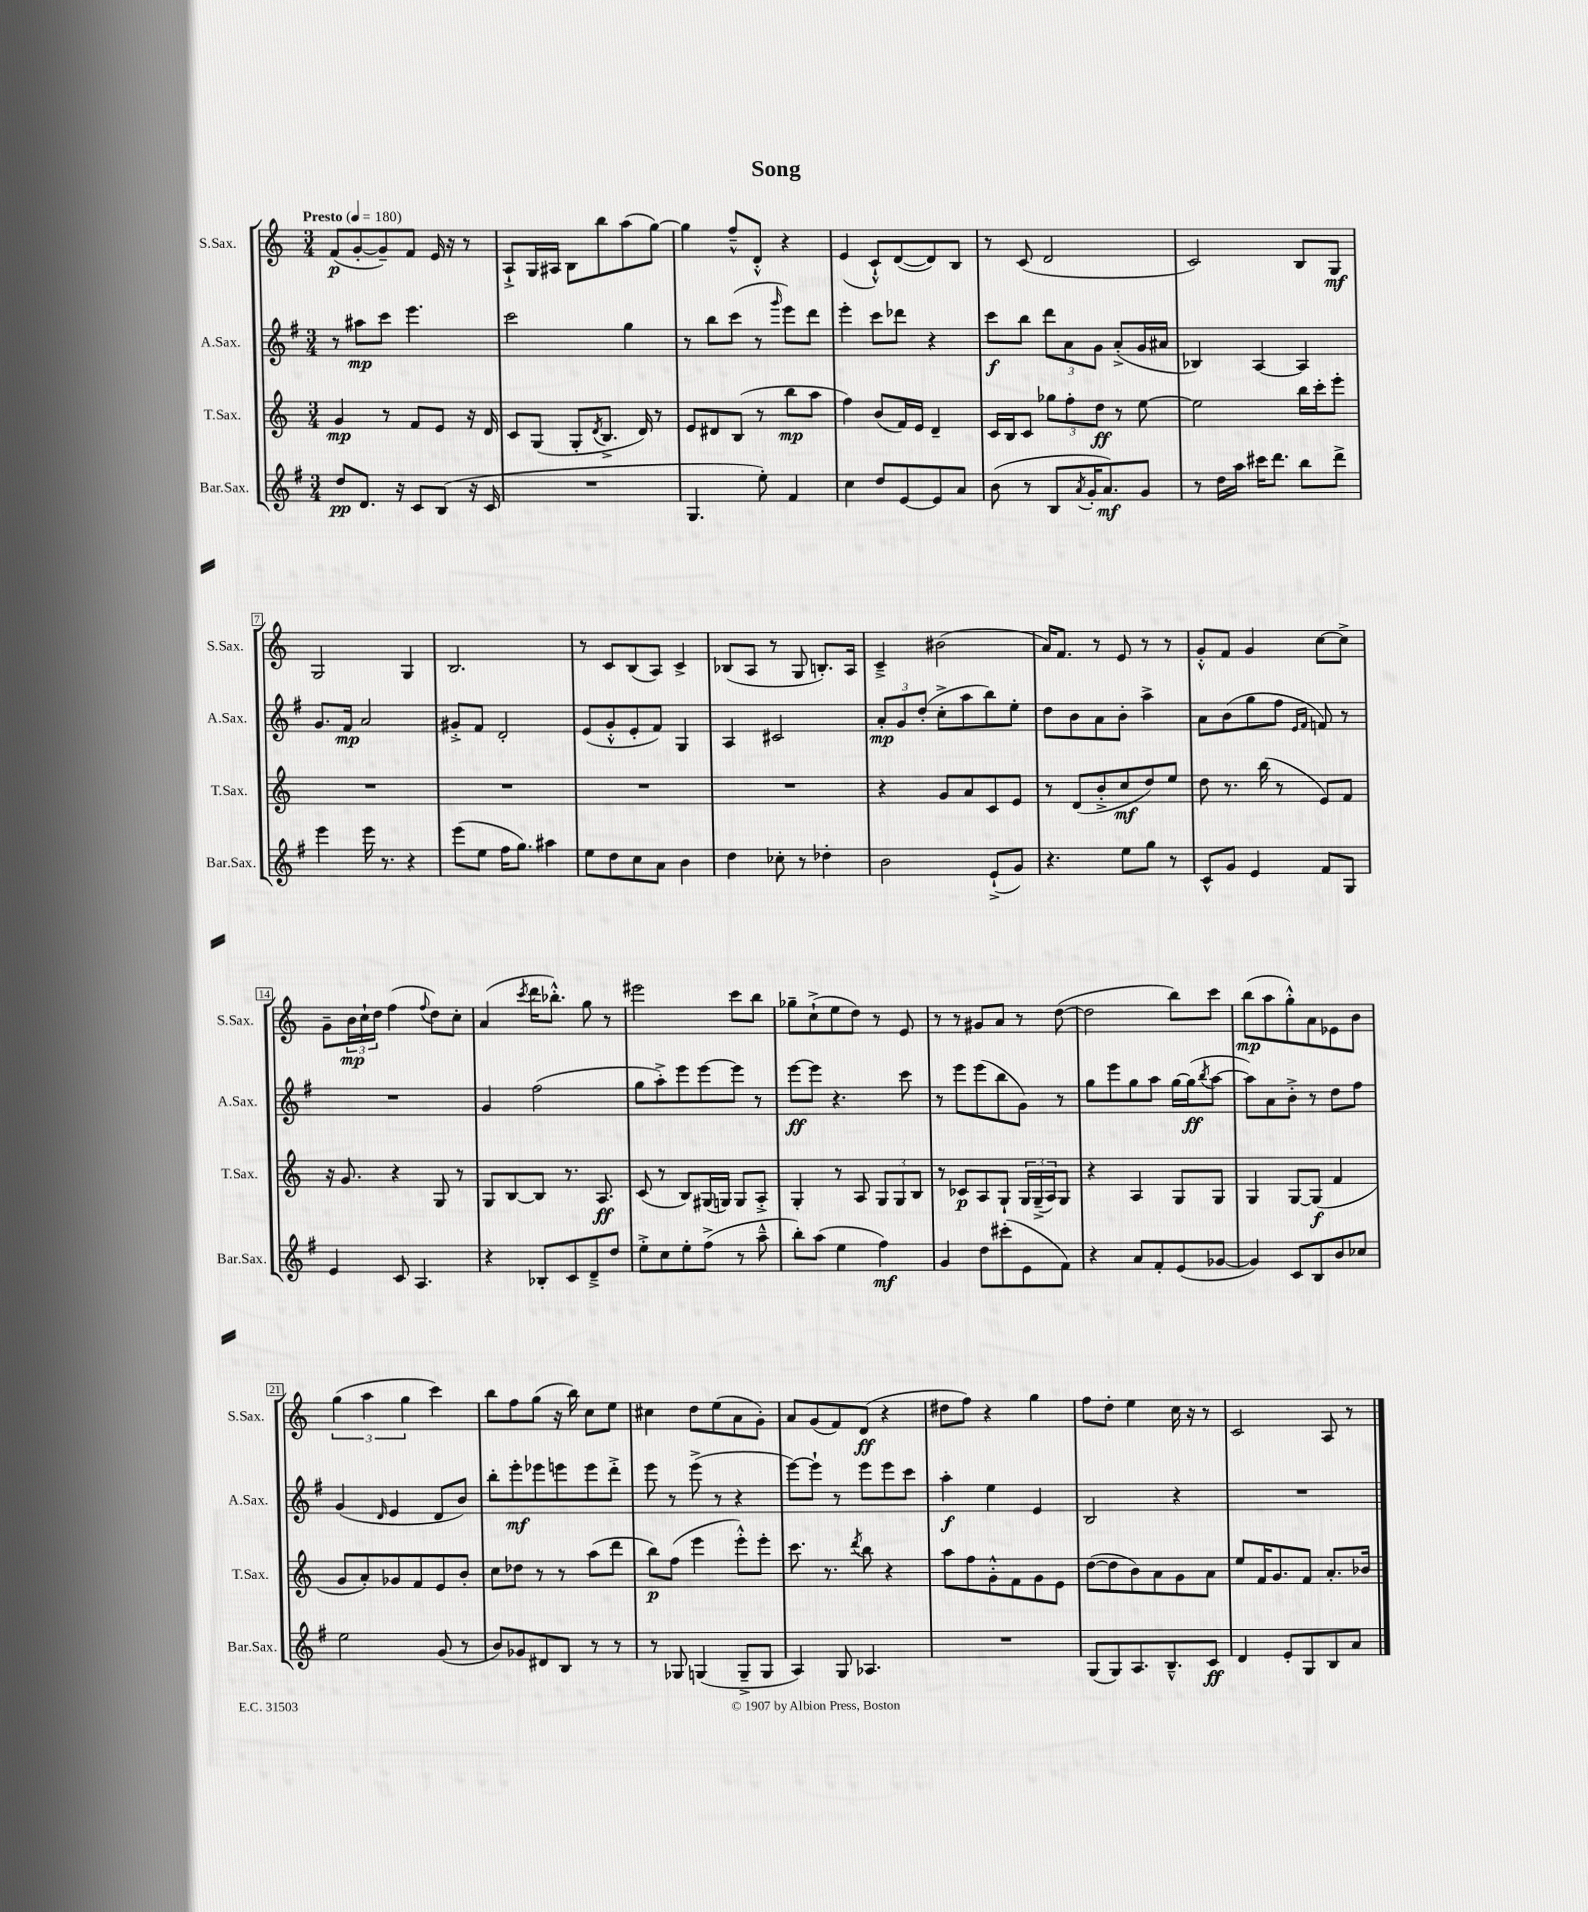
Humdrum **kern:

**kern	**kern	**kern	**kern
*staff4	*staff3	*staff2	*staff1
*clefG2	*clefG2	*clefG2	*clefG2
*k[f#]	*k[]	*k[f#]	*k[]
*M3/4	*M3/4	*M3/4	*M3/4
*MM180	*MM180	*MM180	*MM180
8dd	4g	8r	(8f
8.d	.	8aa#	[8g'
.	8r	8ccc	8g~])
16r	.	.	.
8c	8f	4.eee	8f
(8B	8e	.	16e
.	.	.	16r
16r	16r	.	8r
16c	16d	.	.
=	=	=	=
2.r	8c	2ccc	8A`^
.	(8G	.	16G
.	.	.	16A#
.	8G'	.	8B
.	8qd	.	.
.	8.B^	.	8bb
.	.	4gg	(8aa
.	16d)	.	.
.	8r	.	[8gg)
=	=	=	=
4.G	8e	8r	4gg]
.	8d#	8bb	.
.	(8B	(8ccc	8ff~^^
8ee')	8r	8r	8d'^^
.	.	16qqggg	.
4f#	8bb	8eee)	4r
.	8aa	8ddd	.
=	=	=	=
4cc	4ff)	4eee'	(4e
8dd	(8b	8ccc	8c`^^)
[8e	16f)	8ddd-	([8d
.	16e	.	.
8e]	4d~	4r	8d])
8a	.	.	8B
=	=	=	=
(8b	16c	8ccc	8r
.	16B	.	.
8r	8c	8bb	(8c
8B	12gg-	12ddd	2d
.	12ff'	12a	.
8qa	.	.	.
16g'	.	.	.
.	12dd	12g	.
8.a)	.	.	.
.	8r	(8a'^	.
8g	[8ee	16g	.
.	.	16a#	.
=	=	=	=
8r	2ee]	4B-)	2c)
16dd	.	.	.
16aa	.	.	.
16ccc#	.	[4A	.
8.ddd	.	.	.
8bb	16bb	4A]	8B
.	16ccc'	.	.
8ddd^	8eee'	.	8G
=	=	=	=
4eee	2.r	8.g	2G
.	.	16f#	.
16eee	.	2a	.
8.r	.	.	.
4r	.	.	4G
=	=	=	=
(8eee	2.r	8g#'^	2.B
8ee	.	8f#	.
16ff#	.	2d'	.
8.gg)	.	.	.
4aa#	.	.	.
=	=	=	=
8ee	2.r	(8e	8r
8dd	.	8g'^^	8c
8cc	.	8e'	(8B
8a	.	8f#)	8A)
4b	.	4G	4c^
=	=	=	=
4dd	2.r	4A	(8B-
.	.	.	8A
8cc-'	.	2c#	8r
8r	.	.	8G
4dd-'	.	.	8.B')
.	.	.	16A
=	=	=	=
2b	4r	12a'	4c~^
.	.	12g	.
.	.	(12dd'	.
.	8g	8cc'^	(2b#
.	8a	8aa	.
(8e`^	8c	8bb)	.
8g)	8e	8ee'	.
=	=	=	=
4.r	8r	8dd	16a)
.	.	.	8.f
.	(8d	8b	.
.	8b'^	8a	8r
8ee	8cc	8b'	8e
8gg	8dd)	4aa^	8r
8r	8ee	.	8r
=	=	=	=
8c^^	8dd	8a	8g'^^
8g	8.r	(8b	8f
4e	.	8gg	4g
.	(16bb	.	.
.	8r	8ff#	.
.	.	16qqe	.
.	.	16qqf#	.
8f#	8e)	8f)	[8cc
8G	8f	8r	8cc^]
=	=	=	=
4e	16r	2.r	8g~
.	8.g	.	.
.	.	.	24b
.	.	.	24cc`
.	.	.	24dd
8c	4r	.	(4ff
4.A	.	.	.
.	.	.	8qqff
.	8G	.	8dd)
.	8r	.	8cc'
=	=	=	=
4r	8G	4g	(4a
.	[8B	.	.
.	.	.	8qccc
8B-'	8B]	(2ff#	16ddd
.	.	.	8.bb-'^^)
8c	8.r	.	.
8d~^	.	.	8gg
.	8.A	.	.
8dd	.	.	8r
=	=	=	=
8ee'^	(8c	8gg	2eee#
8cc	8r	8aa'^)	.
8ee'	8B)	8eee	.
(8ff#^	(16G#	[8eee	.
.	16G)	.	.
8r	8G	8eee]	8ccc
8aa~^^	8A'^	8r	8bb
=	=	=	=
8bb')	4G'	[8eee	8gg-~
(8aa	.	8eee]	(8cc`^
4ee	8r	4.r	8ee
.	8A	.	8dd)
4ff#)	12G	.	8r
.	12G	.	.
.	.	8ccc	8e
.	12B	.	.
=	=	=	=
4g	8r	8r	8r
.	8c-	8eee	8r
8dd	8A	(8eee	8g#
(8ccc#'	8G`	8bb	8a
8e	24G	8g)	8r
.	(24G~^	.	.
.	24A)	.	.
8f#)	8G	8r	([8dd
=	=	=	=
4r	4r	8gg	2dd]
.	.	8eee	.
8a	4A	8gg	.
8f#'	.	8aa	.
(8e	8G	[16gg	8bb)
.	.	(16gg]	.
.	.	8qbb	.
[8g-	8G	[8aa	8ccc
=	=	=	=
4g-])	4G	8aa])	(8bb
.	.	8a	8aa
8c	[8G	8b'^	8gg'^^)
8B	(8G]	8r	8a
8b	4f	8dd	8e-
8cc-	.	8ff#	8b
=	=	=	=
2ee	8g	(4g	(6gg
.	8a')	.	.
.	.	.	6aa
.	.	16qqd	.
.	8g-	4e	.
.	.	.	6gg
.	8f	.	.
(8g	8e	8d	4ccc)
8r	8b'	8b)	.
=	=	=	=
8b)	8cc	8bb'	8bb
8g-	8dd-	8eee'	8ff
8d#	8r	8eee-	(8gg
8B	8r	8eee	16r
.	.	.	16bb)
8r	(8aa	8eee	8cc
8r	8ddd	8ddd'^	8ee
=	=	=	=
8r	8bb)	8eee	4cc#
8G-	(8ff	8r	.
(4G	4eee	(8eee^	8dd
.	.	8r	(8ee
8G~^	8eee'^^)	4r	8a
8G	8eee'	.	8g')
=	=	=	=
4A)	8.ccc	[8eee)	8a
.	.	8eee`]	(8g
.	8.r	.	.
8G	.	8r	8f)
.	8qddd	.	.
4.A-	8bb	8eee	(8d
.	4r	8eee	4r
.	.	8ccc	.
=	=	=	=
2.r	8aa	4aa'	8dd#
.	8ff	.	8ff)
.	8g'^^	4ee	4r
.	8f	.	.
.	8g	4e	4gg
.	8e	.	.
=	=	=	=
(8G	([8dd	2B	8ff
8G)	8dd]	.	8dd'
8.A	8b)	.	4ee
.	8a	.	.
8.B~^^	.	.	.
.	8g	4r	16cc
.	.	.	16r
8c	8a	.	8r
=	=	=	=
4d	8ee	2.r	2c
.	16f	.	.
.	8.g	.	.
8e'	.	.	.
8G	8f	.	.
8B	8.a'	.	8A
8a	.	.	8r
.	16b-	.	.
==	==	==	==
*-	*-	*-	*-
